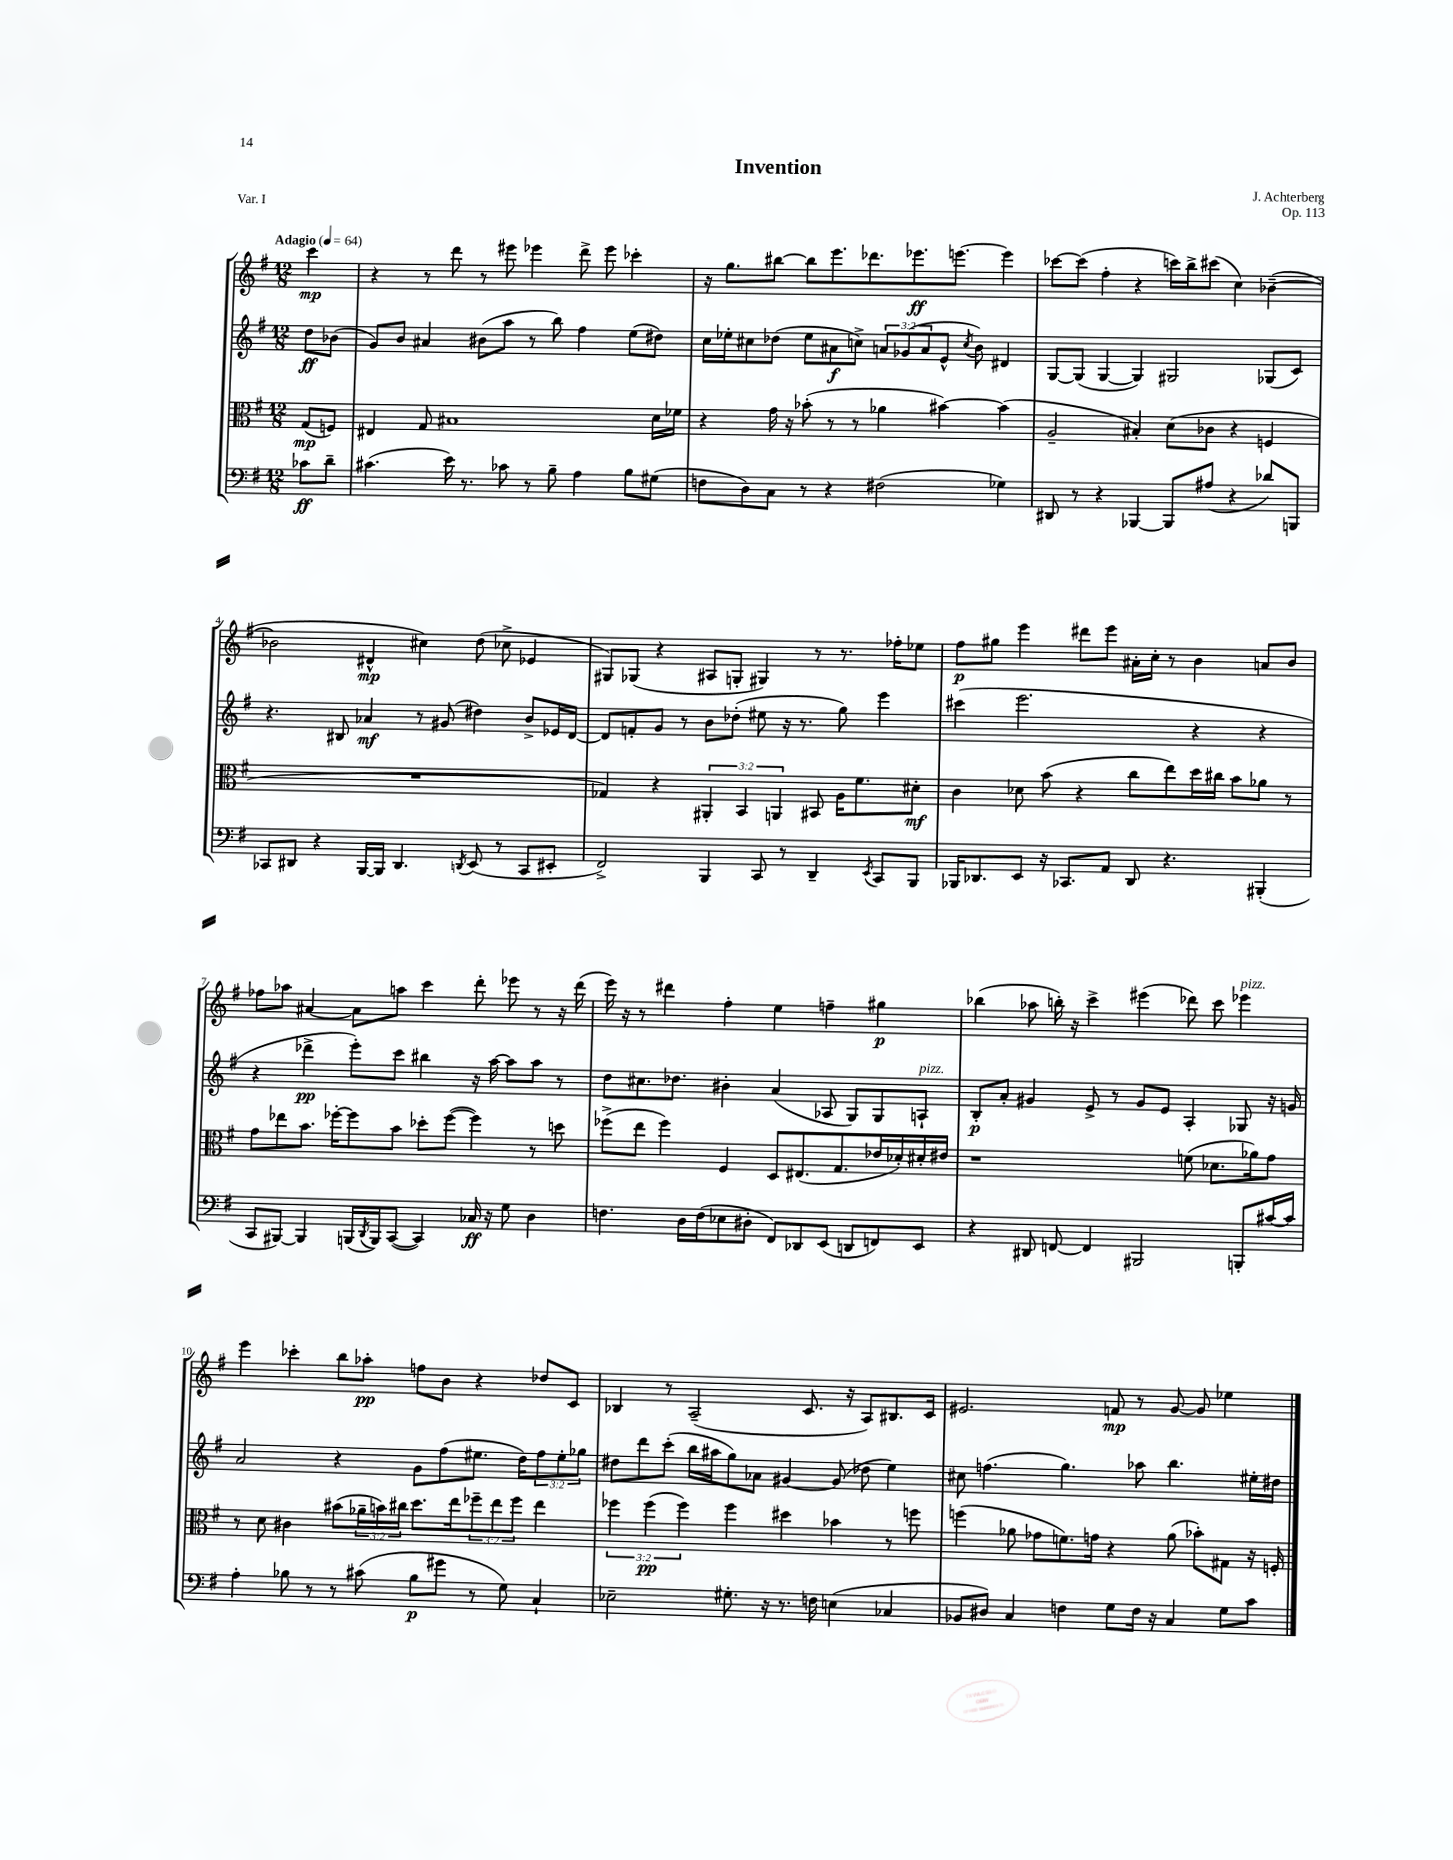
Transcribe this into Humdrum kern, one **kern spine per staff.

**kern	**kern	**kern	**kern
*staff4	*staff3	*staff2	*staff1
*clefF4	*clefC3	*clefG2	*clefG2
*k[f#]	*k[f#]	*k[f#]	*k[f#]
*M12/8	*M12/8	*M12/8	*M12/8
*MM64	*MM64	*MM64	*MM64
8c-\L	(8G/L	8dd\L	4ccc\
8d~\J	8F/J)	(8b-\J	.
=	=	=	=
(4.c#\	4E#/	8g/L)	4r
.	.	8b/J	.
.	8G/	4a#/	8r
16e\)	1B#	.	8ddd\
8.r	.	.	.
.	.	(8b#\L	8r
8c-\	.	8aa\J	8eee#\
8r	.	8r	4eee-\
8B~\	.	8bb\)	.
4A\	.	4ff#\	8ddd^\
.	.	.	8eee-\
8B\L	.	(8ee\L	4ccc-'\
(8G#\J	16d\LL	8dd#\J)	.
.	16f-\JJ	.	.
=	=	=	=
8F\L	4r	16cc\LL	16r
.	.	16ee-'\J	8.gg\L
8D\)	.	8cc#\	.
8C\J	16g\	(8dd-\J	[8bb#\J
.	16r	.	.
8r	(8b-'\	8ee-\L	8bb#\]L
4r	8r	8a#\	8.eee\
.	8r	8cc^\J)	.
.	.	.	8.ddd-\
(2F#\	4a-\	12a/L	.
.	.	(12g-/	.
.	.	.	8.eee-\
.	.	12a/	.
.	[4b#\)	8e^^/J	.
.	.	.	[8.eee\J
.	.	8qcc/	.
.	.	8b\)	.
4G-\)	(4b#\]	4d#/	4eee\]
=	=	=	=
8DD#/	2A~/	[8G/L	[8ccc-\L
8r	.	(8G/]J	(8ccc-\]J
4r	.	[4G/	4ff#'\
[4BBB-/	4B#'/)	4G/])	4r
8BBB-/]L	(8d\L	2G#/	16ccc\LL)
.	.	.	16bb^\J
(8A#/J	8c-\J	.	(8ccc#\J
4r	4r	.	4cc\)
8d-/L)	4F/	(8G-/L	([4b-~\
8BBB/J	.	8c/J)	.
=	=	=	=
8CC-/L	1.r	4.r	2b-\]
8DD#/J	.	.	.
4r	.	.	.
.	.	8B#/	.
[16BBB/LL	.	4a-/	4d#^^/
16BBB/]JJ	.	.	.
4.DD#/	.	.	.
.	.	8r	4cc#\)
.	.	(8g#/	.
8qDD/	.	.	.
(8EE/	.	4dd#\)	(8dd\
8r	.	.	8cc-^\
8CC-/L	.	8b^/L	4e-/
8EE#'/J	.	16e-/L	.
.	.	[16d/JJ	.
=	=	=	=
2FF#^/)	4G-/)	8d/]L	8G#/L)
.	.	8f'/	(8G-/J
.	4r	8g/J	4r
.	.	8r	.
4BBB/	6AA#'/	8b\L	8A#/L
.	.	(8dd-'\J	8G'/J
.	6BB/	.	.
8CC/	.	8ee#\	4G#/)
.	6AA/	.	.
8r	.	16r	.
.	.	8.r	.
4DD~/	8BB#/	.	8r
.	16A\LK	8gg\)	8.r
.	8.f#\	.	.
8qEE/	.	.	.
8CC/L	.	4eee\	.
.	.	.	16ff-'\LK
8BBB/J	8d#'\J	.	8ee-\J
=	=	=	=
16BBB-/LK	4c\	(4ccc#\	8ff#\L
8.DD-/	.	.	.
.	.	.	8gg#\J
8EE/J	8d-\	2.eee\	4eee\
16r	(8b\	.	.
8.CC-/L	.	.	.
.	4r	.	8ddd#\L
8AA/J	.	.	8eee\J
8DD-/	8cc\L	.	16a#'\LL
.	.	.	16cc'\JJ
4.r	8ee\)	.	8r
.	16dd\L	4r	4b\
.	16cc#\JJ	.	.
.	8b\L	.	.
(4BBB#'/	8a-\J	4r	8a/L
.	8r	.	8b/J
=	=	=	=
8CC/L	8g\L	4r	8ff-\L
[8BBB#/J)	8ee-\	.	8aa-\J
4BBB#/]	8.b\J	4ddd-^\	[4a#/
.	[16ff-'\LK	.	.
(16BBB/LL	8ff-\]	8eee'\L)	8a#\]L
8qDD/	.	.	.
16BBB/J)	.	.	.
([8CC/J	8b\J	8ccc\J	8aa\J
4CC/])	8dd-'\L	4bb#\	4ccc\
.	([8ff-\J	.	.
16C-/	4ff-\])	16r	8ddd'\
16r	.	[16aa\	.
8G\	.	8aa\]L	8eee-\
4D\	8r	8aa\J	8r
.	8dd\	8r	16r
.	.	.	(16ddd\
=	=	=	=
4.F\	(8ff-^\L	8dd\L	16eee\)
.	.	.	16r
.	8ee\J	8.cc#\	8r
.	4ff-\)	.	4ddd#\
.	.	8.dd-\J	.
16D\LL	.	.	.
(16F\J	.	.	.
8E-\	4F#/	4b#'\	4ff#'\
8D#'\J	.	.	.
8FF#/L)	8D/L	(4a/	4ee\
8DD-/	(8.E#/	.	.
(8EE/J	.	8A-/	4ff~\
.	8.G/	.	.
8DD/L	.	8G/L)	.
8FF/)	16e-/L	8G/	4gg#\
.	16d-'/)	.	.
8EE/J	16d#'/	8A`/J	.
.	16e#/JJ	.	.
=	=	=	=
4r	1r	8B'/L	(4bb-\
.	.	8a'/J	.
8DD#/	.	4g#/	8aa-\
[8FF/	.	.	16bb'\)
.	.	.	16r
4FF/]	.	8e^/	4ccc^\
.	.	8r	.
2BBB#/	.	8g#/L	(4eee#\
.	.	8e/J	.
.	(8f\	4A'/	8ddd-\)
.	8.d-\L	.	8ccc\
8BBB'/L	.	8G-/	4eee-\
.	16a-\k)	.	.
[16c#/L	8g\J	16r	.
16c#/]JJ	.	16g/	.
=	=	=	=
4A'\	8r	2a/	4eee\
.	8d\	.	.
8B-\	4c#\	.	4ccc-'\
8r	.	.	.
8r	(8b#\L	4r	8bb\L
(8c#\	24a-~\L	.	8aa-'\J
.	24b\)	.	.
.	24cc#\JJ	.	.
8B-\L	8.dd\L	8g\L	8ff\L
8g#\J	.	(8ff#\	8b\J
.	16ee\k	.	.
8r	12ff-~\	8.ee#\J	4r
.	12ee\	.	.
8G\)	.	.	.
.	12ff-\J	.	.
.	.	16dd\LK)	.
4C`/	4ee\	12ff#\	8dd-/L
.	.	12ee#'\	.
.	.	.	8c/J
.	.	12gg-\J	.
=	=	=	=
2E-~\	6ff-\	8dd#\L	4B-/
.	.	8ddd\	.
.	(6ff-\	.	.
.	.	(8ccc'\J	8r
.	6ff-\)	.	.
.	.	16bb\LL	(2A~/
.	.	16aa#\J	.
8.G#'\	4ff-\	8gg\)	.
.	.	8a-\J	.
16r	.	.	.
8.r	4dd#\	[4g#/	.
.	.	.	8.c/
16F\	.	.	.
(4E\	4b-\	(8g#/]	.
.	.	.	16r
.	.	8dd-\	8A/L)
4C-/	8r	4ee\)	8.B#/
.	8ff\	.	.
.	.	.	16c/Jk
=	=	=	=
8BB-/L	(4ff\	8cc#\	2.e#/
8D#/J)	.	(4.ff\	.
4C/	8a-\	.	.
.	8g-\L	.	.
4F\	8.f\)	4.gg\)	.
.	16g\Jk	.	.
8G\L	4r	.	8f/
16F\Jk	.	8aa-\	8r
16r	.	.	.
4C/	(8a-\	4.bb\	[8g/
.	8b-'\L)	.	8g/]
8G\L	8G#\J	.	4ee-\
8c\J	16r	16ee#'\LL	.
.	16F'/	16dd#\JJ	.
==	==	==	==
*-	*-	*-	*-
